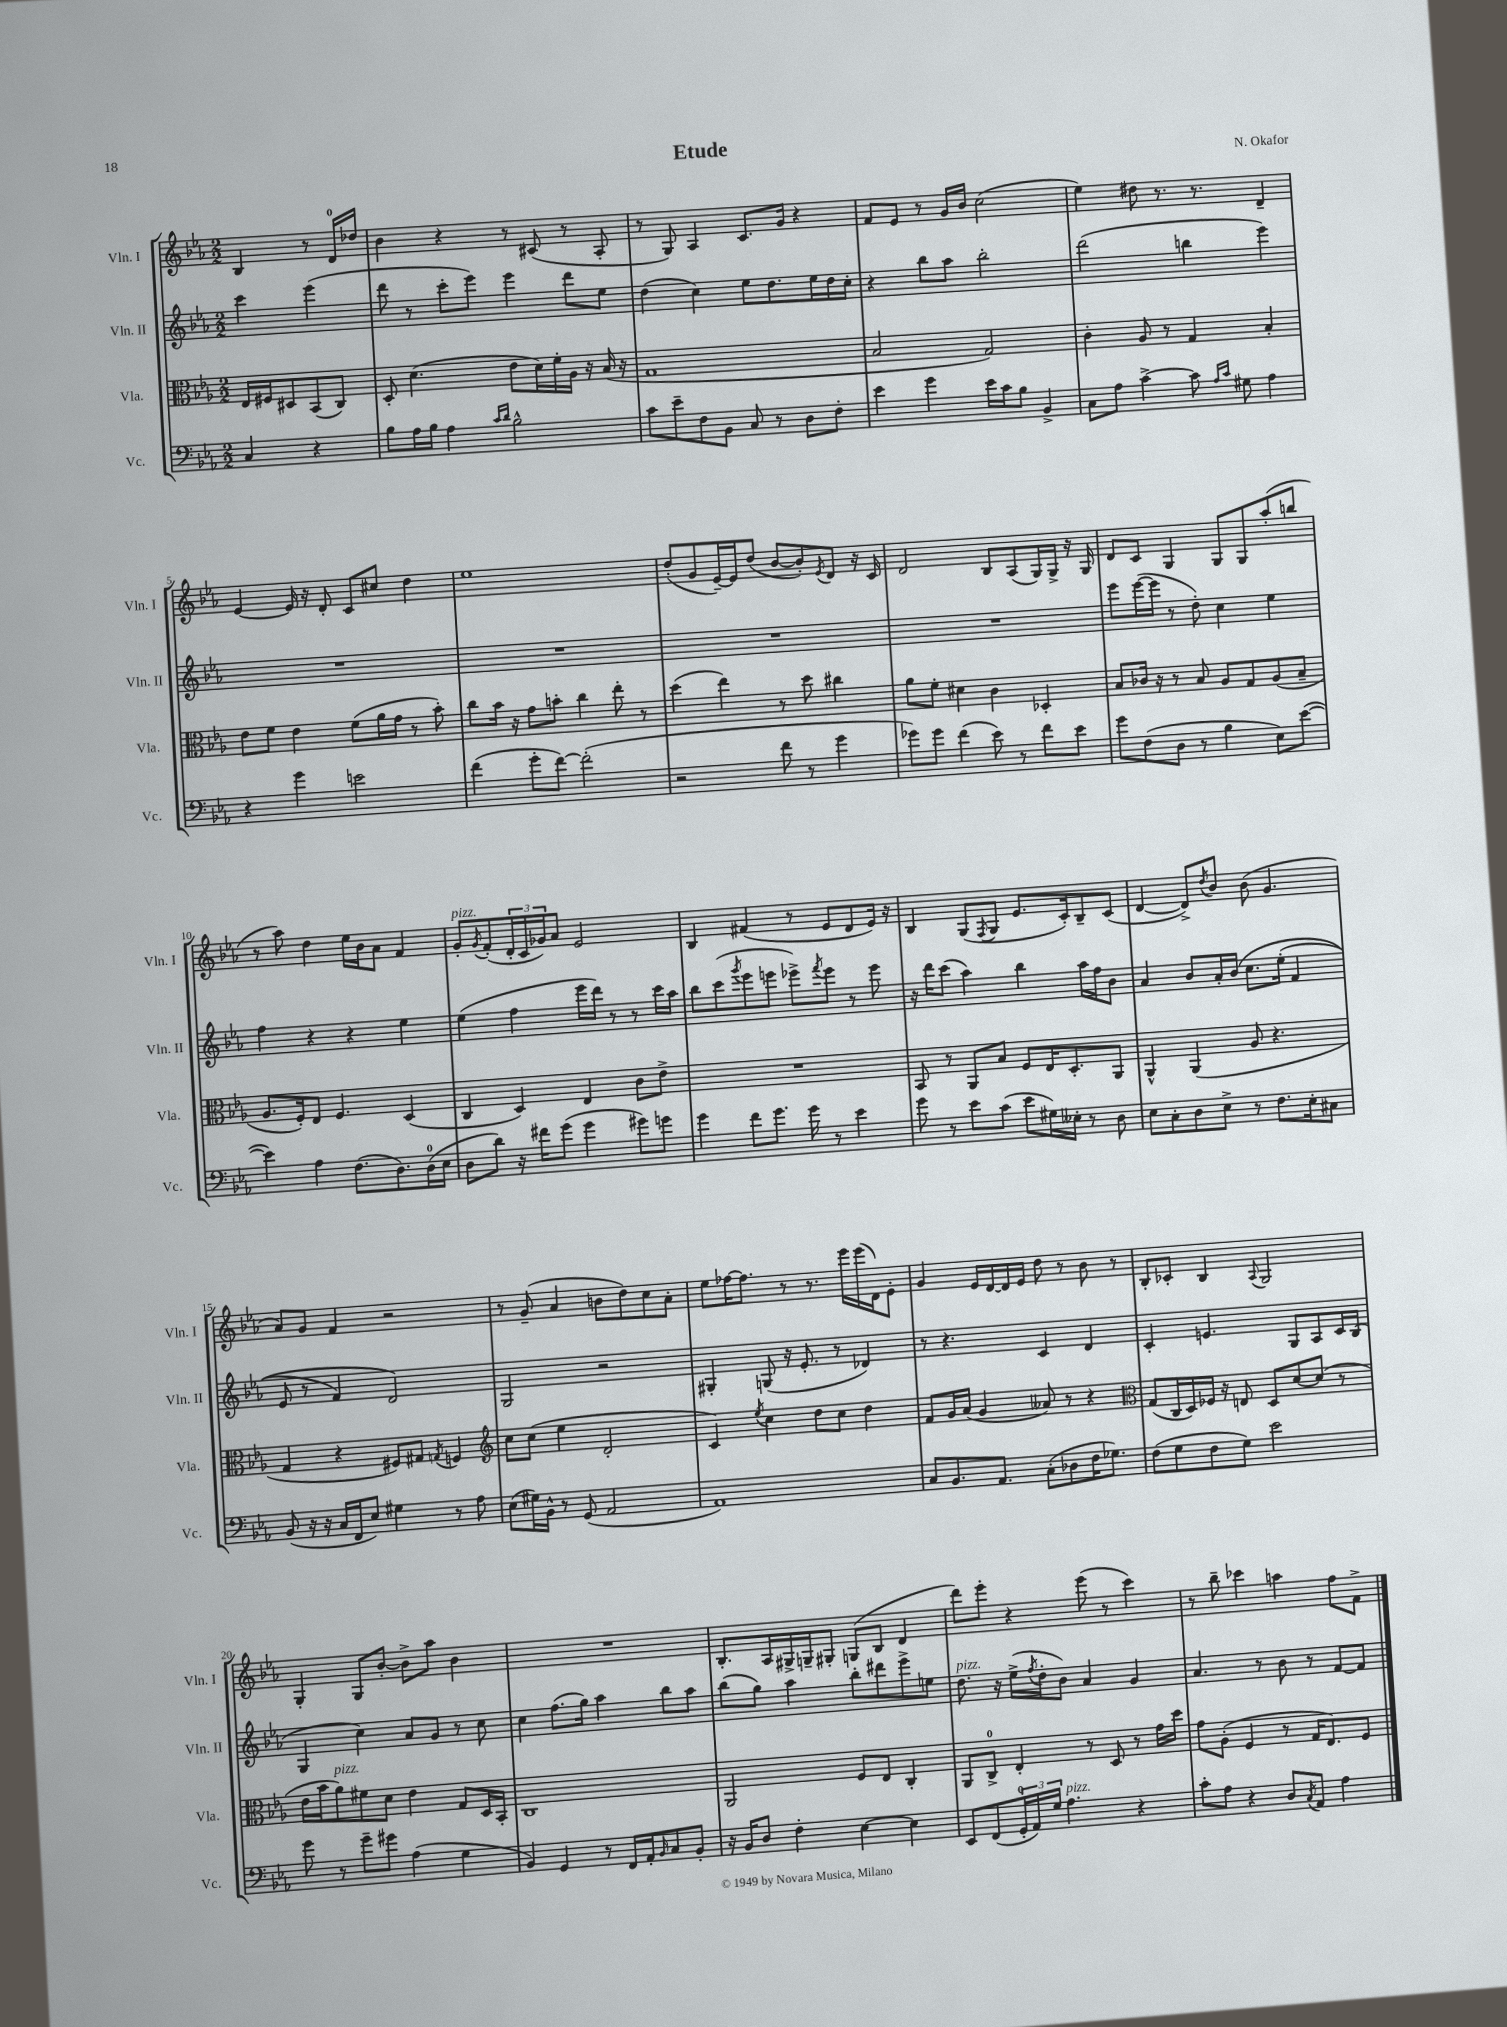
\header { title = "Etude" composer = "N. Okafor" }
<<
\new StaffGroup <<
\new Staff = "s0" \with { instrumentName = "Vln. I" shortInstrumentName = "Vln. I" } {
    \clef treble \key ees \major \numericTimeSignature \time 2/2 \partial 2
    bes4 r8 d'16-0 des''16 |
    bes'4 r4 r8 cis'8( r8 aes8-. |
    r8 g8) aes4 c'8. g'16 r4 |
    f'8 ees'8 r8 g'16 bes'16 c''2( |
    ees''4) dis''8 r8. r8. d'4-- |
    ees'4~ ees'16 r16 d'8-. c'8 cis''8 d''4 |
    ees''1 |
    d''8-.( g'8 ees'16~--) ees'16 d''8( bes'8~ bes'8-.) \acciaccatura { ees'8 } d'8 r16 c'16 |
    d'2 bes8 aes8( g16) g16-> r16 g16 |
    d'8 c'8 g4 g8 g8 aes''8-.( b''8 |
    r8 aes''8) d''4 ees''16 bes'16 aes'8 f'4 |
    g'8-.^\markup { \italic "pizz." } \acciaccatura { g'8 } f'8-.( \tuplet 3/2 { d'16-. c'16 ges'16) } aes'8 ees'2 |
    bes4 fis'4( r8 ees'8 d'8 ees'16) r16 |
    bes4 g8( \acciaccatura { f8 } g8 ees'8. c'16-.) bes8-- c'8( |
    d'4~ d'8->) \acciaccatura { d''8 } bes'8 bes'8( g'4. |
    aes'8) g'8 f'4 r2 |
    r8 g'8--( aes'4 b'8 d''8) c''8 aes'8-. |
    ees''8 fes''16~ fes''8. r8 r8. ees'''16 ees'''16( d'16) ees'8-. |
    g'4 ees'16 d'16~ d'16 ees'16 d''8 r8 bes'8 r8 |
    bes8-. ces'8-. bes4 \appoggiatura { aes8 } g2 |
    g4-. g8 bes'8~-. bes'8-> aes''8 bes'4 |
    R1 |
    bes8.-. aes16 gis16-> g16-- gis8-. g8( bes8 d'4 |
    d'''8) ees'''8-. r4 ees'''8( r8 c'''4) |
    r8 bes''8-- ces'''4 a''4 f''8 f'8-> \bar "|." |
}
\new Staff = "s1" \with { instrumentName = "Vln. II" shortInstrumentName = "Vln. II" } {
    \clef treble \key ees \major \numericTimeSignature \time 2/2 \partial 2
    c'''4 ees'''4( |
    d'''8 r8 c'''8-. ees'''8) ees'''4 d'''8 ees''8 |
    d''4( c''4) ees''8 d''8. ees''16 d''16 c''16-. |
    r4 bes''8 aes''8 bes''2-. |
    d'''2( b''4 ees'''4) |
    R1 |
    R1 |
    R1 |
    R1 |
    ees'''8 ees'''16~( ees'''16 r8 d''8-.) c''4 ees''4 |
    f''4 r4 r4 ees''4 |
    ees''4( f''4 ees'''16 d'''16) r8 r8 c'''16 aes''16 |
    bes''8 c'''8( \acciaccatura { g'''8 } ees'''8 e'''8 ees'''8->) \acciaccatura { f'''8 } ees'''8 r8 ees'''8 |
    r16 d'''16 c'''8( aes''4) bes''4 aes''16 f''16 bes'8 |
    aes'4 bes'8 aes'16-. bes'16\( c''8. ees''16-.( f'4 |
    ees'8 r8 f'4) d'2\) |
    g2 r2 |
    gis4-. g8( r16 ees'8.-. r8 des'4) |
    r8 r4. c'4 d'4 |
    c'4-. e'4. g8 aes8 c'16 bes16( |
    g4 c''4) aes'8 g'8 r8 c''8 |
    c''4 f''8.( g''16) aes''4 bes''8 aes''8 |
    bes''8( g''8) aes''4 bes''8-. dis'''8 ees'''8-> e''8 |
    d''8.^\markup { \italic "pizz." } r16 ees''16->( \acciaccatura { f''8 } d''16-. bes'8) aes'4 g'4 |
    aes'4. r8 bes'8 r8 f'8~ f'8 \bar "|." |
}
\new Staff = "s2" \with { instrumentName = "Vla." shortInstrumentName = "Vla." } {
    \clef alto \key ees \major \numericTimeSignature \time 2/2 \partial 2
    ees16 fis16 dis8 bes,8( c8) |
    d8-. d'4.( ees'8 d'16) f'16-. aes16 r16 bes16( r16 |
    g1 |
    bes2 g2) |
    c'4-. aes8 r8 g4 bes4-. |
    ees'8 f'8 ees'4 f'8( aes'16 g'16 r8 bes'8-.) |
    c''8 bes'16 r16 g'8 b'8-. c''4 ees''8-. r8 |
    d''4( ees''4) r8 d''8 cis''4 |
    aes'8 f'8-. dis'4 c'4 des4-. |
    bes8 ces'16 r16 r8 bes8 aes8 g8 aes8( bes8-- |
    aes8. f16-.) ees8 f4. d4( |
    c4 d4) ees4 c'8 ees'8-> |
    R1 |
    bes,8 r8 aes,8 bes8 f8 ees16 d8.-. aes,8 |
    aes,4-^ aes,4( aes8 r4. |
    g4 r4 fis8) gis8 \acciaccatura { g8 } f4 |
    \clef treble c''8 c''8( ees''4 d'2-. |
    c'4) \acciaccatura { ees''8 } c''4 d''8 c''8 d''4 |
    f'8 g'16 aes'16( g'4 aeses'8) r8 r4 |
    \clef alto g8( c16 d16) fes16 r16 e8 d8 d'8~ d'8( r8 |
    ees'16 bes'16 aes'8^\markup { \italic "pizz." }) fis'8 d'8 ees'4 g8 d16 bes,16-. |
    c1 |
    aes,2 f8 ees8 c4-. |
    aes,8 c8-0-> ees4-. r8 d8 r8 g'16 d''16 |
    g'8 aes8-.( f4 r8 g16 ees8.) f8 \bar "|." |
}
\new Staff = "s3" \with { instrumentName = "Vc." shortInstrumentName = "Vc." } {
    \clef bass \key ees \major \numericTimeSignature \time 2/2 \partial 2
    c4 r4 |
    bes8 aes16 bes16 aes4 \grace { c'16 d'16 } bes2-^ |
    c'8 ees'8-- f8 bes,8 c8 r8 d8 f8-. |
    ees'4 g'4 ees'16 c'16 bes8 bes,4-> |
    c8 aes8 c'4~-> c'8 \grace { aes16 c'16 } gis8 aes4 |
    r4 g'4 e'2 |
    f'4( g'8-. f'8~) f'2-.( |
    r2 f'8 r8 g'4 |
    ges'8) ges'8 f'4( ees'8) r8 f'8 ees'8 |
    g'8 f8( d8 r8 bes4 ees8) ees'8~( |
    ees'4) aes4 f8.( d8.) d16-0( ees16 |
    d8 d'8) r16 fis'16 g'8( g'4 gis'8) g'8 |
    g'4 f'8 g'8. g'16 r8 ees'4 |
    g'8 r8 ees'8 c'8( ees'8 gis16) eeses16-. r8 d8 |
    ees8 c8-. d8 ees8-> r8 f8. ees16-. cis8 |
    bes,8( r16 r16 c16 f,16 ees8) gis4 r8 aes8 |
    ees8( gis16) bes,16-^ r8 g,8( aes,2 |
    aes,1) |
    c8 bes,8. aes,8. c8-.( des8 f16 ges8.) |
    f8( g8 f8 g8) ees'2 |
    g'8 r8 g'8-- gis'8 aes4( g4 |
    bes,4) g,4 r8 f,16 aes,16-. \grace { bes,16 } c8 bes,8-. |
    r16 bes,16 d8 f4-. ees4~ ees4 |
    ees,8 f,8( \tuplet 3/2 { g,16-0-. aes,16) g16 } aes4.^\markup { \italic "pizz." } r4 |
    c'8-. aes8 r4 d8 \acciaccatura { c8 } aes,8 aes4 \bar "|." |
}
>>
>>
